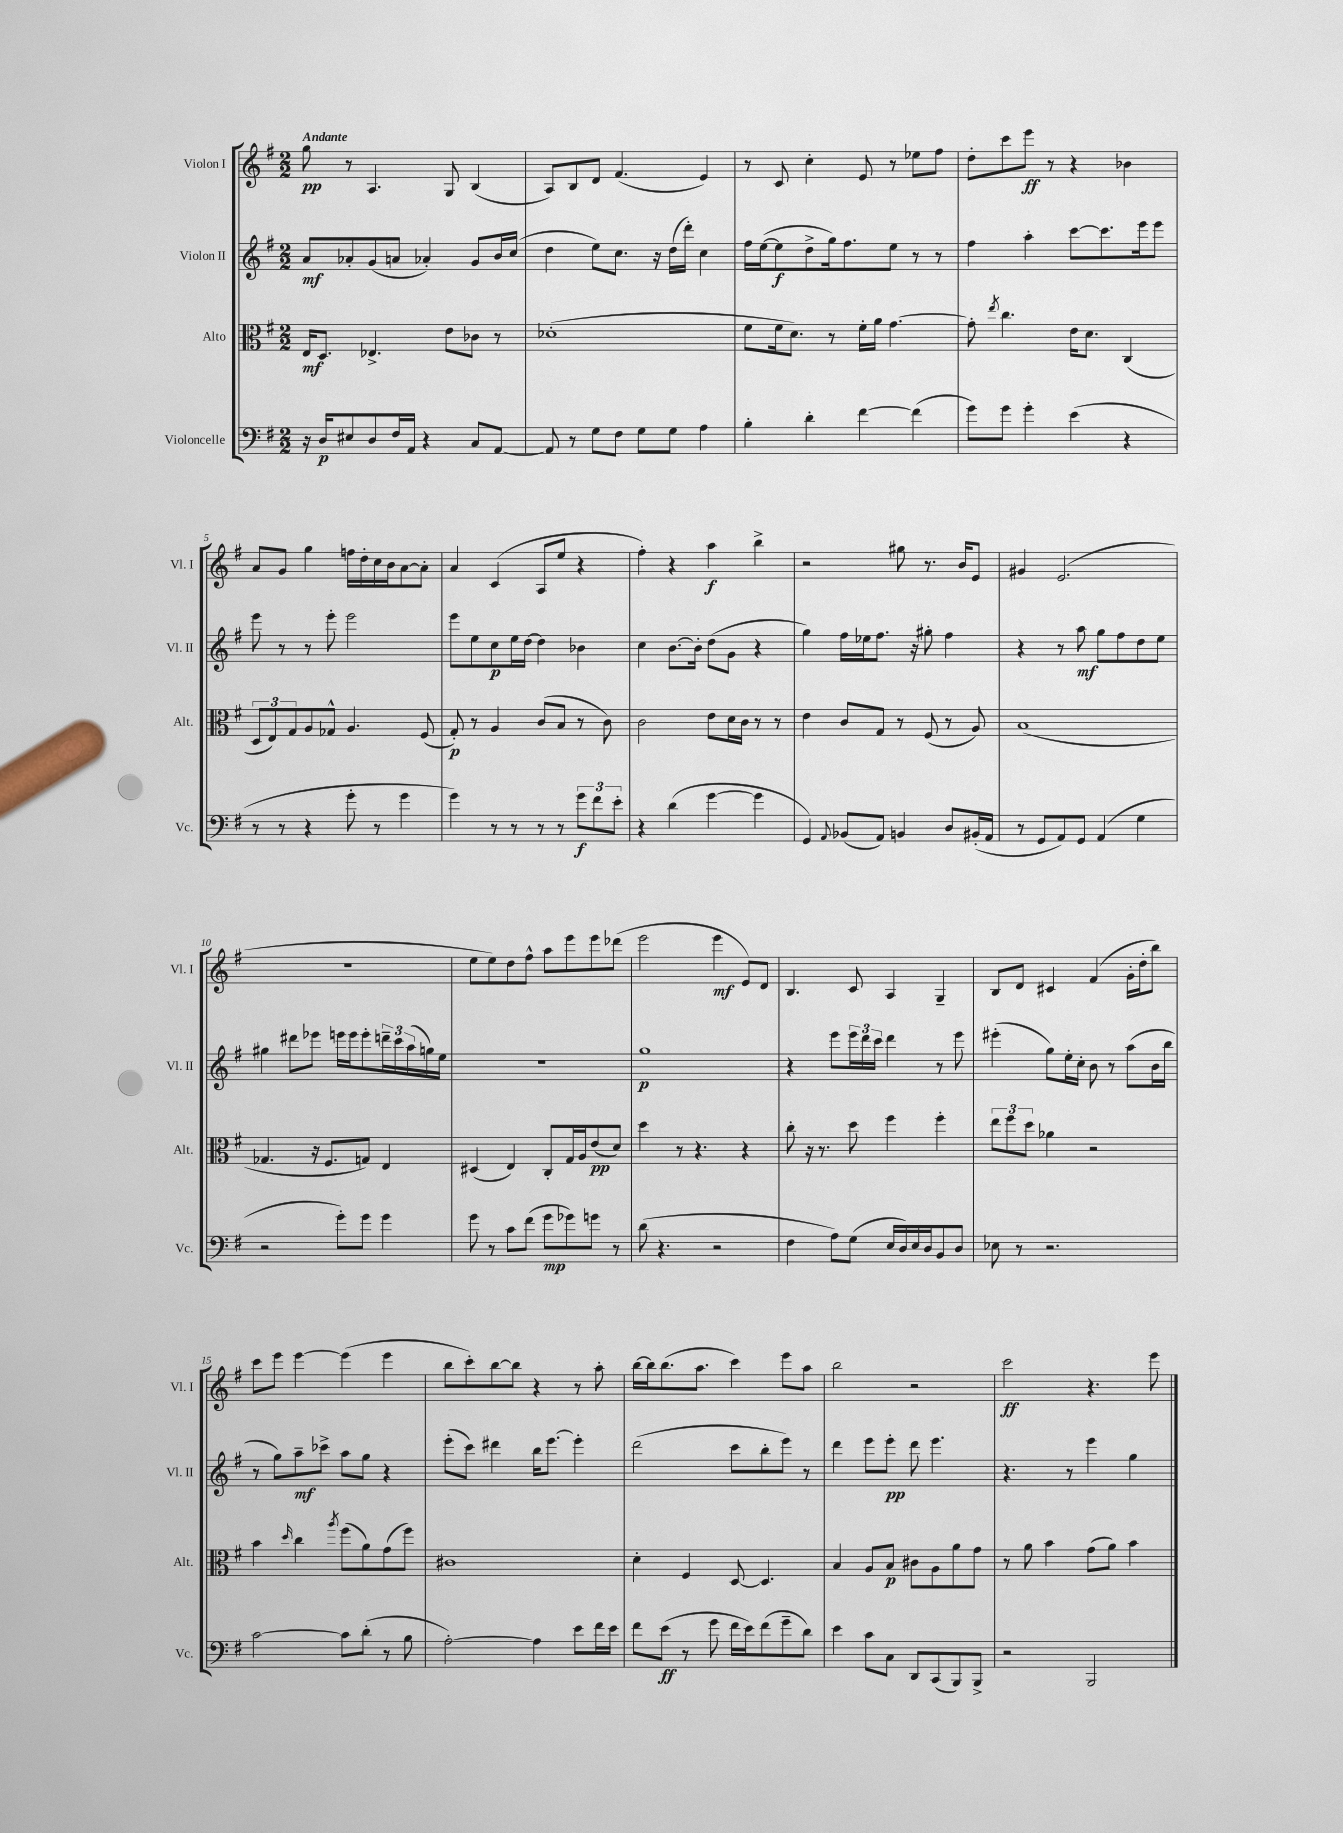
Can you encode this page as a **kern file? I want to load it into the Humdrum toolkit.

**kern	**kern	**kern	**kern
*staff4	*staff3	*staff2	*staff1
*clefF4	*clefC3	*clefG2	*clefG2
*k[f#]	*k[f#]	*k[f#]	*k[f#]
*M2/2	*M2/2	*M2/2	*M2/2
16r	16E	8a	8gg
16D	8.D	.	.
8E#	.	8a-'	8r
8D	4.E-^	(8g	4.A
16F#	.	8a	.
16AA	.	.	.
4r	.	4a-')	.
.	8e	.	8G
8C	8c-	8g	(4B
[8AA	8r	16b	.
.	.	(16cc	.
=	=	=	=
8AA]	(1d-'	4dd	8A)
8r	.	.	8B
8G	.	8ee)	8d
8F#	.	8.cc	(4.f#
8G	.	.	.
.	.	16r	.
8G	.	(16dd	.
.	.	16ddd')	.
4A	.	4cc	4e)
=	=	=	=
4B'	8f#	16ff#	8r
.	.	([16ee	.
.	16f#	8ee]	8c
.	8.d)	.	.
4d'	.	8dd^	4cc'
.	8r	16gg)	.
.	.	8.ff#	.
[4f#	16f#'	.	8e
.	16a	.	.
.	[4.g	8ee	8r
(4f#]	.	8r	8ee-
.	.	8r	8ff#
=	=	=	=
8g)	8g']	4ff#	8dd'
.	8qee	.	.
8g	4.cc	.	8ccc
4g'	.	4aa'	8eee
.	.	.	8r
(4e	16e	[8ccc	4r
.	8.d	.	.
.	.	8.ccc]	.
4r	(4C	.	4b-
.	.	16eee	.
.	.	8eee	.
=	=	=	=
8r	12D	8eee	8a
.	12E)	.	.
8r	.	8r	8g
.	12G	.	.
4r	8A	8r	4gg
.	8G-^^	8eee'	.
8g'	4.A	2eee	16ff
.	.	.	16dd'
8r	.	.	16cc
.	.	.	16b
4g	.	.	[8a
.	(8F#	.	8a']
=	=	=	=
4g)	8G')	8eee	4a
.	8r	8ee	.
8r	4A	8cc	(4c
8r	.	16ee	.
.	.	[16dd	.
8r	(8c	4dd]	8A
8r	8B	.	8ee
12g	8r	4b-	4r
12f#	.	.	.
.	8c)	.	.
12e'	.	.	.
=	=	=	=
4r	2c	4cc	4ff#')
(4d	.	[8.b	4r
.	.	16b']	.
[4g	8e	(8dd	4aa
.	16d	8g	.
.	16c	.	.
4g]	8r	4r	4bb^
.	8r	.	.
=	=	=	=
4GG)	4e	4gg)	2r
8qqAA	.	.	.
(8BB-	8c	16ff#	.
.	.	16ee-	.
8AA)	8G	8.ff#	.
4BB	8r	.	8gg#
.	.	16r	.
.	(8F#	8gg#'	8.r
8D	8r	4ff#	.
.	.	.	16b
(16BB#'	8A)	.	8e
16AA	.	.	.
=	=	=	=
8r	(1B	4r	4g#
8GG	.	.	.
8AA)	.	8r	(2.e
8GG	.	8aa	.
(4AA	.	8gg	.
.	.	8ff#	.
4G	.	8dd	.
.	.	8ee	.
=	=	=	=
2r	4.G-	4gg#	1r
.	.	8ddd#	.
.	16r	8eee-	.
.	8.F#	.	.
8g')	.	16eee	.
.	.	16eee	.
8g	8G)	8eee'	.
4g	4E	24ddd~	.
.	.	24ccc	.
.	.	(24aa	.
.	.	16gg)	.
.	.	16ee	.
=	=	=	=
8g	(4D#	1r	8ee
8r	.	.	8ee)
8c	4E)	.	8dd
(8f#	.	.	8ff#^^
8g	8C'	.	8aa
8g-)	16G	.	8eee
.	16A	.	.
8g	(8e	.	8eee
8r	8d)	.	(8ddd-
=	=	=	=
(8d	4dd	1gg	2eee
4.r	.	.	.
.	8r	.	.
.	4.r	.	.
2r	.	.	4eee
.	4r	.	8e)
.	.	.	8d
=	=	=	=
4F#	8cc'	4r	4.B
.	16r	.	.
.	8.r	.	.
8A)	.	8eee	.
(8G	8dd	24eee	8c
.	.	24ddd	.
.	.	24ccc	.
16E	4ff#	4ddd	4A
16D)	.	.	.
16E	.	.	.
16D	.	.	.
8BB	4ff#'	8r	4G~
8D	.	8eee	.
=	=	=	=
8E-	12ee	(4eee#'	8B
.	12ff#	.	.
8r	.	.	8d
.	12dd	.	.
2.r	4a-	8gg)	4c#
.	.	16ee'	.
.	.	16cc'	.
.	2r	8b	(4f#
.	.	8r	.
.	.	(8aa	16g'
.	.	.	16dd'
.	.	16b	8bb)
.	.	16bb	.
=	=	=	=
[2c	4b	8r	8ccc
.	.	8gg)	8eee
.	16qqdd	.	.
.	4cc	8aa~	[4eee
.	.	8ccc-^	.
.	8qaa	.	.
8c]	(8ff#	8aa	(4eee]
(8d'	8a)	8gg	.
8r	(8g	4r	4eee
8B	8ff#)	.	.
=	=	=	=
[2A')	1c#	(8eee'	8bb
.	.	8ccc)	8ccc')
.	.	4ddd#	[8bb
.	.	.	8bb]
4A]	.	16bb	4r
.	.	[8.eee	.
8e	.	4eee']	8r
16f#	.	.	8aa'
16e	.	.	.
=	=	=	=
8f#	4d'	(2ddd	[16bb
.	.	.	16bb]
(8e	.	.	(8.bb
8r	4F#	.	.
.	.	.	8.aa
8g	.	.	.
16f#	[8D	8ccc	4ccc)
16e)	.	.	.
(8f#	4.D]	8bb'	.
8g~	.	8eee)	8eee
8d)	.	8r	8aa
=	=	=	=
4e	4B	4ddd	2bb
8c	8A	8eee	.
8C	8B	8eee'	.
8DD	8c#	8ddd	2r
(8CC	8A	4.eee	.
8BBB)	8a	.	.
8BBB^	8g	.	.
=	=	=	=
2r	8r	4.r	2ccc
.	8a	.	.
.	4b	.	.
.	.	8r	.
2BBB	(8g	4eee	4.r
.	8a)	.	.
.	4b	4gg	.
.	.	.	8eee
==	==	==	==
*-	*-	*-	*-
